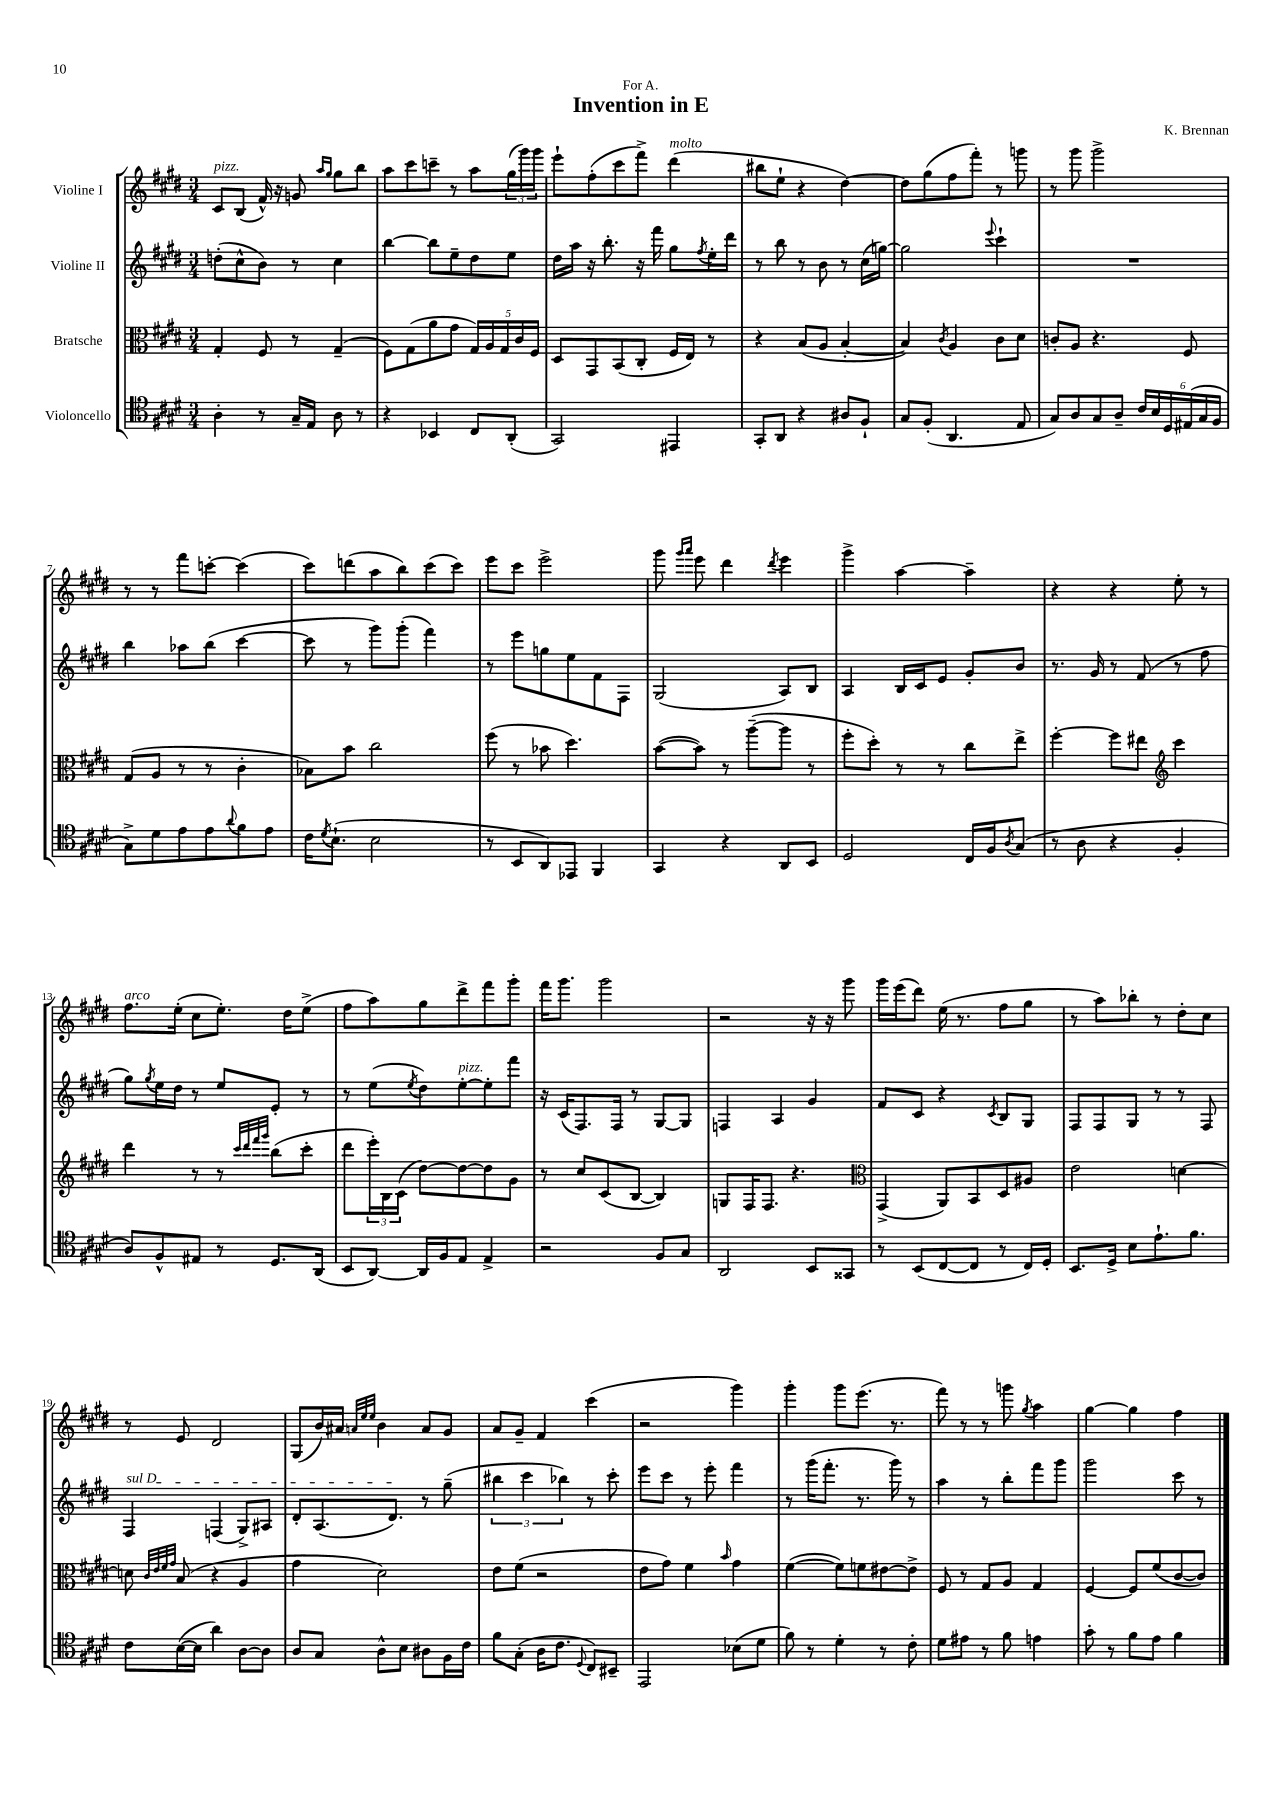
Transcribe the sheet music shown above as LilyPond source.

\header { title = "Invention in E" composer = "K. Brennan" dedication = "For A." }
<<
\new StaffGroup <<
\new Staff = "s0" \with { instrumentName = "Violine I" } {
    \clef treble \key e \major \numericTimeSignature \time 3/4
    cis'8^\markup { \italic "pizz." } b8( fis'16-^) r16 g'8 \grace { a''16 gis''16 } gis''8 b''8 |
    a''8 cis'''8 c'''8-- r8 a''8 \tuplet 3/2 { gis''16( gis'''16) gis'''16 } |
    e'''8-! fis''8-.( cis'''8 fis'''8->) dis'''4^\markup { \italic "molto" }( |
    bis''8 e''8-! r4 dis''4~) |
    dis''8 gis''8( fis''8 fis'''8-.) r8 g'''8 |
    r8 gis'''8 gis'''2-> |
    r8 r8 fis'''8 c'''8~-. c'''4( |
    cis'''8) d'''8( a''8 b''8) cis'''8( cis'''8) |
    e'''8 cis'''8 e'''2-> |
    gis'''8 \grace { gis'''16 a'''16 } e'''8 dis'''4 \acciaccatura { dis'''8 } e'''4 |
    gis'''4-> a''4~ a''4-- |
    r4 r4 e''8-. r8 |
    fis''8.^\markup { \italic "arco" } e''16-.( cis''8 e''8.-.) dis''16 e''8->( |
    fis''8 a''8) gis''8 dis'''8-> fis'''8 gis'''8-. |
    fis'''16 gis'''8. gis'''2 |
    r2 r16 r16 gis'''8 |
    gis'''16 e'''16( dis'''8) e''16( r8. fis''8 gis''8 |
    r8 a''8) bes''8-. r8 dis''8-. cis''8 |
    r8 e'8 dis'2 |
    gis8( b'16) ais'16 \grace { a'32 e''32 e''32 } b'4 a'8 gis'8 |
    a'8 gis'8-- fis'4 cis'''4( |
    r2 gis'''4) |
    gis'''4-. gis'''8 e'''8.( r8. |
    fis'''8) r8 r8 g'''8 \acciaccatura { gis''8 } a''4 |
    gis''4~ gis''4 fis''4 \bar "|." |
}
\new Staff = "s1" \with { instrumentName = "Violine II" } {
    \clef treble \key e \major \numericTimeSignature \time 3/4
    d''8-.( cis''8-^ b'8) r8 cis''4 |
    b''4~ b''8 e''8-- dis''8 e''8 |
    dis''16 a''16 r16 b''8.-. r16 fis'''16 gis''8 \acciaccatura { fis''8 } e''16-. dis'''16 |
    r8 b''8 r8 b'8 r8 cis''16( g''16~) |
    g''2 \appoggiatura { e'''8 } cis'''4-! |
    R2. |
    b''4 aes''8 b''8( cis'''4~ |
    cis'''8 r8 gis'''8) gis'''8-.( fis'''4) |
    r8 e'''8 g''8 e''8 fis'8 fis8 |
    gis2( a8) b8 |
    a4 b16 cis'16 e'8 gis'8-. b'8 |
    r8. gis'16 r8 fis'8( r8 fis''8 |
    gis''8) \acciaccatura { gis''8 } e''16 dis''16 r8 e''8 e'8-. r8 |
    r8 e''8( \acciaccatura { e''8 } dis''8) e''8~-.^\markup { \italic "pizz." } e''8-. fis'''8 |
    r16 cis'16( fis8.) fis16 r8 gis8~ gis8 |
    f4 a4 gis'4 |
    fis'8 cis'8 r4 \acciaccatura { cis'8 } b8 gis8 |
    fis8 fis8 gis8 r8 r8 fis8 |
    \once \override TextSpanner.bound-details.left.text = \markup { \italic "sul D" } fis4\startTextSpan f4( gis8->) ais8 |
    dis'8-. a8.( dis'8.\stopTextSpan) r8 gis''8--( |
    \tuplet 3/2 { bis''4 cis'''4 bes''4) } r8 cis'''8-. |
    e'''8 cis'''8 r8 e'''8-. fis'''4 |
    r8 gis'''16( fis'''8.-. r8. gis'''16) r8 |
    a''4 r8 b''8-. fis'''8 gis'''8 |
    gis'''2 cis'''8 r8 \bar "|." |
}
\new Staff = "s2" \with { instrumentName = "Bratsche" } {
    \clef alto \key e \major \numericTimeSignature \time 3/4
    gis4-. fis8 r8 gis4--( |
    fis8) gis8( a'8 gis'8 \tuplet 5/4 { gis16) a16 gis16 cis'16 fis16 } |
    dis8 gis,8 b,8( cis8-. fis16 e16) r8 |
    r4 b8( a8 b4~-. |
    b4) \acciaccatura { cis'8 } a4 cis'8 dis'8 |
    c'8-. a8 r4. fis8 |
    gis8( a8 r8 r8 cis'4-. |
    bes8) b'8 cis''2 |
    fis''8( r8 bes'8 dis''4.) |
    b'8~( b'8) r8 a''8~--( a''8 r8 |
    fis''8-. dis''8-.) r8 r8 cis''8 e''8-> |
    fis''4~-. fis''8 eis''8 \clef treble cis'''4 |
    dis'''4 r8 r8 \grace { cis'''32 dis'''32 fis'''32 gis'''32 } b''8( cis'''8-. |
    dis'''8 \tuplet 3/2 { e'''16-.) b16 cis'16( } dis''8~) dis''8~ dis''8 gis'8 |
    r8 cis''8 cis'8( b8~ b4) |
    g8 fis16 fis8. r4. |
    \clef alto gis,4->( a,8) b,8 dis8 ais8 |
    e'2 d'4~ |
    d'8 \grace { cis'32 e'32 fis'32 gis'32 } b8( r4 a4 |
    gis'4 dis'2) |
    e'8 fis'8( r2 |
    e'8 gis'8) fis'4 \grace { b'16 } gis'4 |
    fis'4~( fis'8) f'8 eis'8~ eis'8-> |
    fis8 r8 gis8 a8 gis4 |
    fis4~ fis8 fis'8( cis'8~ cis'8) \bar "|." |
}
\new Staff = "s3" \with { instrumentName = "Violoncello" } {
    \clef tenor \key e \major \numericTimeSignature \time 3/4
    a4-. r8 gis16-- e16 a8 r8 |
    r4 bes,4 cis8 a,8-.( |
    gis,2) eis,4 |
    gis,8-. a,8 r4 ais8 fis8-! |
    gis8 fis8-.( a,4. e8 |
    gis8) a8 gis8 a8-- \tuplet 6/4 { cis'16 b16 dis16 eis16( gis16 fis16 } |
    gis8->) dis'8 e'8 e'8 \appoggiatura { a'8 } fis'8 e'8 |
    cis'16 \acciaccatura { dis'8 } b8.-!( b2 |
    r8 b,8 a,8) ees,8 fis,4 |
    gis,4 r4 a,8 b,8 |
    dis2 cis16 fis16 \acciaccatura { a8 } gis8( |
    r8 a8 r4 fis4-. |
    a8) fis8-^ eis8 r8 dis8. a,16( |
    b,8 a,8~) a,16 fis16 e8 e4-> |
    r2 fis8 gis8 |
    a,2 b,8 gisis,8 |
    r8 b,8( cis8~ cis8 r8 cis16) dis16-. |
    b,8. dis16-> b8 e'8.-! fis'8. |
    cis'8 b16~( b16 a'4) a8~ a8 |
    a8 gis8 a8-^ b8 ais8 fis16 cis'16 |
    fis'8 gis8-.( a16 cis'8. \appoggiatura { dis8 } cis8) bis,8-- |
    e,2 bes8( dis'8 |
    fis'8) r8 dis'4-. r8 cis'8-. |
    dis'8 eis'8 r8 fis'8 e'4 |
    gis'8-. r8 fis'8 e'8 fis'4 \bar "|." |
}
>>
>>
